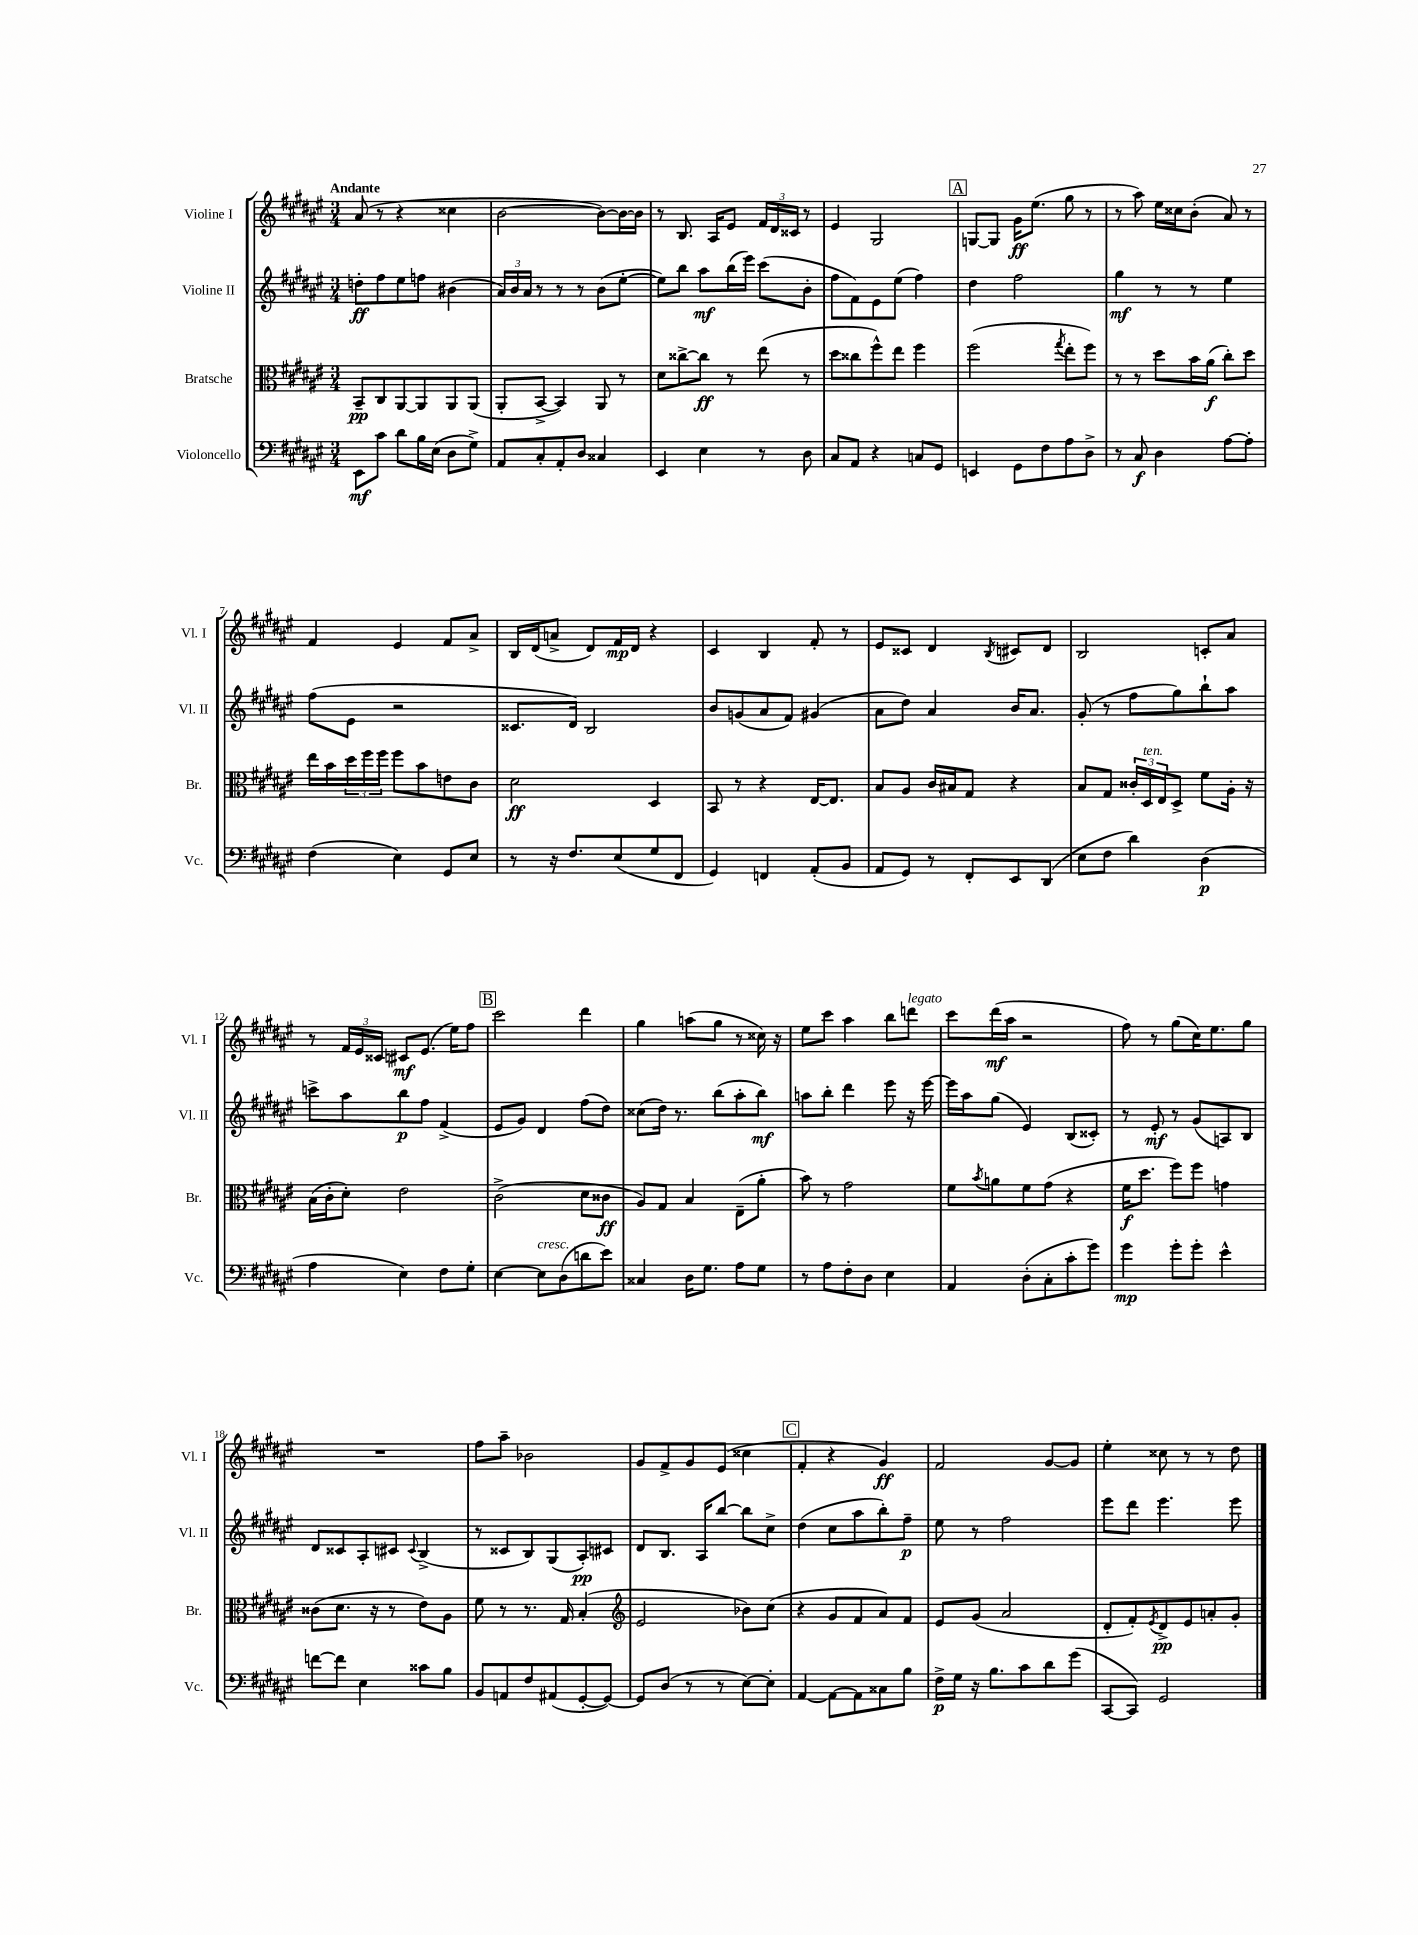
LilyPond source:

<<
\new StaffGroup <<
\new Staff = "s0" \with { instrumentName = "Violine I" shortInstrumentName = "Vl. I" } {
    \clef treble \key fis \major \numericTimeSignature \time 3/4 \tempo "Andante"
    ais'8( r8 r4 cisis''4 |
    b'2~ b'8~) b'16~ b'16 |
    r8 b8. ais16 eis'8 \tuplet 3/2 { fis'16 dis'16 cisis'16 } r8 |
    eis'4 gis2 |
    \mark \markup { \box "A" } g8~ g8 gis'16\ff eis''8.( gis''8 r8 |
    r8 ais''8) eis''16 cisis''16 b'8-.( ais'8) r8 |
    fis'4 eis'4 fis'8 ais'8-> |
    b16 dis'16( a'8-> dis'8) fis'16\mp dis'16 r4 |
    cis'4 b4 fis'8-. r8 |
    eis'8 cisis'8 dis'4 \acciaccatura { b8 } cis'8 dis'8 |
    b2 c'8-. ais'8 |
    r8 \tuplet 3/2 { fis'16 eis'16 cisis'16 } cis'8\mf eis'8.( eis''16) fis''8 |
    \mark \markup { \box "B" } cis'''2 dis'''4 |
    gis''4 a''8( gis''8 r8 cisis''16) r16 |
    eis''8 cis'''8 ais''4 b''8 d'''8^\markup { \italic "legato" } |
    cis'''8 dis'''16\mf( ais''16 r2 |
    fis''8) r8 gis''8( cis''16) eis''8. gis''8 |
    R2. |
    fis''8 ais''8-- bes'2 |
    gis'8 fis'8-> gis'8 eis'8( cisis''4 |
    \mark \markup { \box "C" } fis'4-. r4 gis'4\ff) |
    fis'2 gis'8~ gis'8 |
    eis''4-. cisis''8 r8 r8 dis''8 \bar "|." |
}
\new Staff = "s1" \with { instrumentName = "Violine II" shortInstrumentName = "Vl. II" } {
    \clef treble \key fis \major \numericTimeSignature \time 3/4
    d''8-.\ff fis''8 eis''8 f''8 bis'4( |
    \tuplet 3/2 { ais'16) b'16 ais'16 } r8 r8 r8 b'8( eis''8~-. |
    eis''8) b''8 ais''8\mf b''16( eis'''16) cis'''8( b'8-. |
    fis''8 fis'8) eis'8 eis''8( fis''4) |
    \mark \markup { \box "A" } dis''4 fis''2 |
    gis''4\mf r8 r8 eis''4 |
    fis''8( eis'8 r2 |
    cisis'8. dis'16) b2 |
    b'8 g'8( ais'8 fis'8) gis'4( |
    ais'8 dis''8) ais'4 b'16 ais'8. |
    gis'8-.( r8 fis''8 gis''8) b''8-! ais''8 |
    c'''8-> ais''8 b''8\p fis''8 fis'4->( |
    \mark \markup { \box "B" } eis'8 gis'8) dis'4 fis''8( dis''8) |
    cisis''8( dis''16) r8. b''8( ais''8-. b''8\mf) |
    a''8 b''8-. dis'''4 eis'''8 r16 eis'''16~ |
    eis'''16 ais''16 gis''8( eis'4) b8( cisis'8-.) |
    r8 eis'8-.\mf r8 gis'8( a8) b8 |
    dis'8 cisis'8 ais8-. cis'8 \appoggiatura { cis'8 } b4->( |
    r8 cisis'8 b8) gis8( ais8-.\pp) cis'8 |
    dis'8 b8. ais16 b''8~ b''8 cis''8-> |
    \mark \markup { \box "C" } dis''4( cis''8 ais''8 b''8-.) fis''8--\p |
    eis''8 r8 fis''2 |
    eis'''8 dis'''8 eis'''4. eis'''8 \bar "|." |
}
\new Staff = "s2" \with { instrumentName = "Bratsche" shortInstrumentName = "Br." } {
    \clef alto \key fis \major \numericTimeSignature \time 3/4
    b,8--\pp cis8 ais,8~ ais,8 ais,8 ais,8( |
    ais,8-. b,8~-> b,4) ais,8 r8 |
    dis'8 cisis''8~-> cisis''8\ff r8 eis''8( r8 |
    dis''8 cisis''8 fis''8-^) eis''8 fis''4 |
    \mark \markup { \box "A" } fis''2( \acciaccatura { gis''8 } eis''8-. fis''8) |
    r8 r8 dis''8 b'16 ais'16\f( cis''8-.) dis''8 |
    eis''16 b'16 \tuplet 3/2 { dis''16 fis''16 fis''16 } fis''8 b'8 e'8 cis'8 |
    dis'2\ff dis4 |
    b,8 r8 r4 eis16~ eis8. |
    b8 ais8 cis'16 bis16 gis8 r4 |
    b8 gis8 \tuplet 3/2 { cisis'16-. dis16^\markup { \italic "ten." } eis16 } dis8-> fis'8 ais16-. r16 |
    b16( cis'16-. dis'8-.) eis'2 |
    \mark \markup { \box "B" } cis'2->( dis'8 cisis'8\ff |
    ais8) gis8 b4 eis8--( ais'8-. |
    b'8) r8 gis'2 |
    fis'8 \acciaccatura { b'8 } a'8 fis'8 gis'8( r4 |
    fis'16\f dis''8. fis''8) fis''8 g'4 |
    cisis'8( dis'8. r16 r8 eis'8) ais8 |
    fis'8 r8 r8. gis16 b4-.( |
    \clef treble eis'2 bes'8) cis''8( |
    \mark \markup { \box "C" } r4 gis'8 fis'8 ais'8) fis'8 |
    eis'8 gis'8( ais'2 |
    dis'8-. fis'8-.) \acciaccatura { eis'8 } dis'8->\pp eis'8 a'8-. gis'8-. \bar "|." |
}
\new Staff = "s3" \with { instrumentName = "Violoncello" shortInstrumentName = "Vc." } {
    \clef bass \key fis \major \numericTimeSignature \time 3/4
    eis,8\mf cis'8 dis'8 b16 eis16( dis8 gis8->) |
    ais,8 cis8-. ais,8-. dis8 cisis4 |
    eis,4 eis4 r8 dis8 |
    cis8 ais,8 r4 c8 gis,8 |
    \mark \markup { \box "A" } e,4 gis,8 fis8 ais8 dis8-> |
    r8 cis8\f dis4 ais8~ ais8-. |
    fis4( eis4) gis,8 eis8 |
    r8 r16 fis8. eis8( gis8 fis,8 |
    gis,4) f,4 ais,8-.( b,8 |
    ais,8 gis,8) r8 fis,8-. eis,8 dis,8( |
    eis8 fis8 dis'4) dis4\p( |
    ais4 eis4) fis8 gis8-. |
    \mark \markup { \box "B" } eis4~ eis8^\markup { \italic "cresc." } dis8( d'8 eis'8) |
    cisis4 dis16 gis8. ais8 gis8 |
    r8 ais8 fis8-. dis8 eis4 |
    ais,4 dis8-.( cis8-. cis'8-. gis'8) |
    gis'4\mp gis'8-. gis'8-. eis'4-^ |
    f'8~ f'8 eis4 cisis'8 b8 |
    b,8 a,8 fis8 ais,8( gis,8~-. gis,8~) |
    gis,8 dis8( r8 r8 eis8~) eis8-. |
    \mark \markup { \box "C" } ais,4~ ais,8~ ais,8 cisis8 b8 |
    fis16->\p gis16 r16 b8. cis'8 dis'8 gis'8( |
    cis,8~ cis,8) gis,2 \bar "|." |
}
>>
>>
